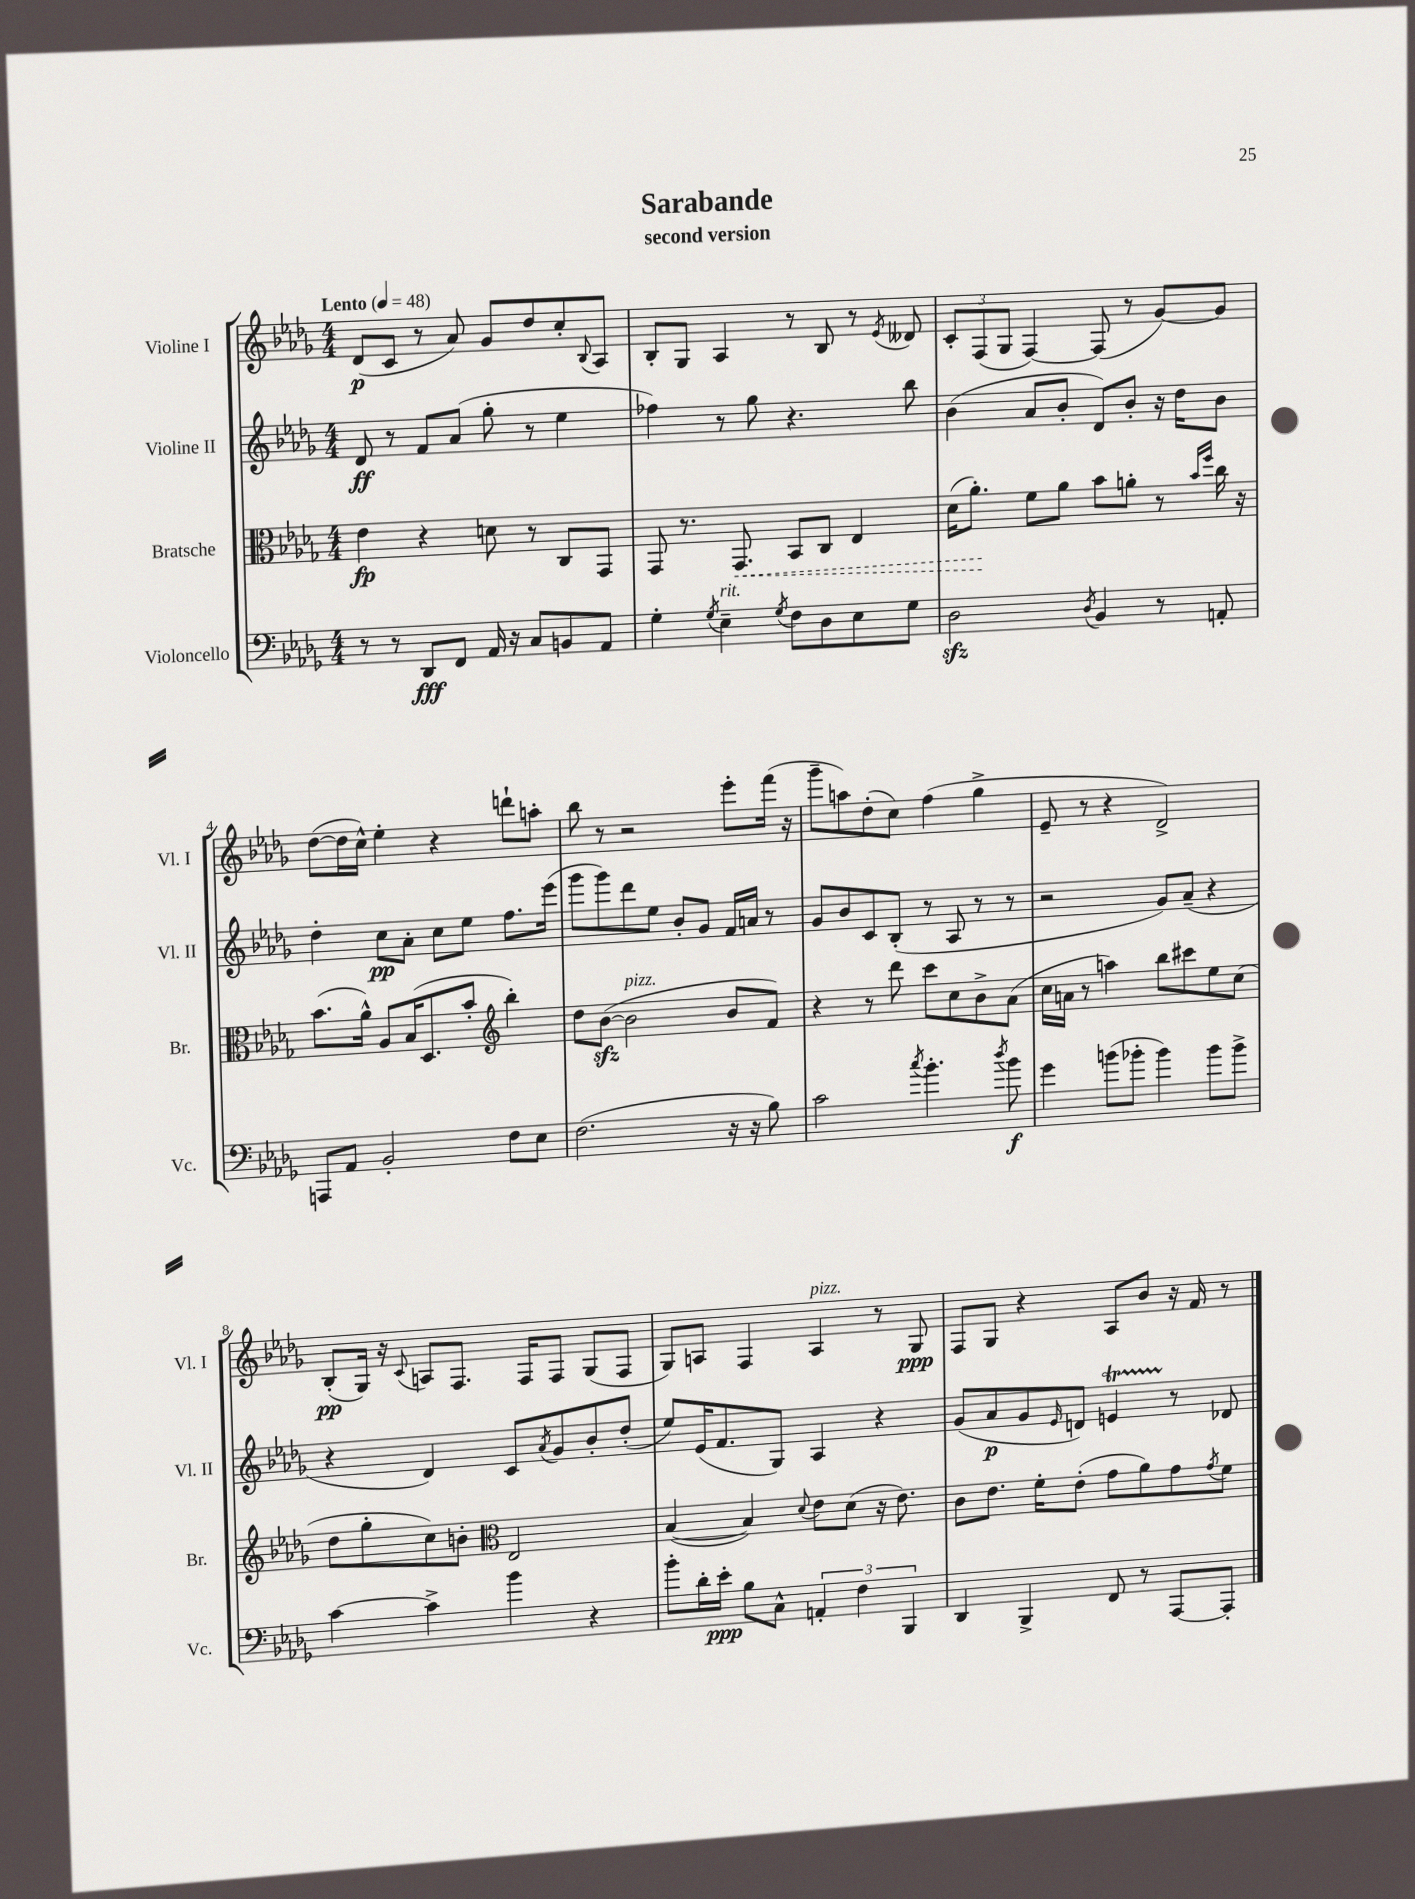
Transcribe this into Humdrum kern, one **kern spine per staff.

**kern	**dynam	**kern	**dynam	**kern	**dynam	**kern	**dynam
*part4	*part4	*part3	*part3	*part2	*part2	*part1	*part1
*staff4	*staff4	*staff3	*staff3	*staff2	*staff2	*staff1	*staff1
*I"Violoncello	*	*I"Bratsche	*	*I"Violine II	*	*I"Violine I	*
*I'Vc.	*	*I'Br.	*	*I'Vl. II	*	*I'Vl. I	*
*clefF4	*	*clefC3	*	*clefG2	*	*clefG2	*
*k[b-e-a-d-g-]	*	*k[b-e-a-d-g-]	*	*k[b-e-a-d-g-]	*	*k[b-e-a-d-g-]	*
*M4/4	*	*M4/4	*	*M4/4	*	*M4/4	*
*MM48	*	*MM48	*	*MM48	*	*MM48	*
=1	=1	=1	=1	=1	=1	=1	=1
!	!	!	!	!	!	!LO:TX:a:B:t=Lento	!
8r	.	4e-\	fp	8d-/	ff	(8d-/L	p
8r	.	.	.	8r	.	8c/J	.
8DD-/L	fff	4r	.	8f/L	.	8r	.
8FF/J	.	.	.	(8a-/J	.	8a-/)	.
16AA-/	.	8dn\	.	8gg-'\	.	8g-/L	.
16r	.	.	.	.	.	.	.
8C/L	.	8r	.	8r	.	8dd-/	.
8BBn/	.	8C/L	.	4ee-\	.	8cc'/	.
.	.	.	.	.	.	8qqB-/	.
8AA-/J	.	8GG-/J	.	.	.	8A-/J	.
=2	=2	=2	=2	=2	=2	=2	=2
4G-'\	.	8GG-/	.	4ff-X\)	.	8B-'/L	.
.	.	8.r	.	.	.	8G-/J	.
8qG-/	.	.	.	.	.	.	.
!LO:TX:a:i:t=rit.	!	!	!	!	!	!	!
4E-~\	.	.	.	8r	.	4A-/	.
!	!	!	!LO:HP:b	!	!	!	!
.	.	8.GG-/	<	.	.	.	.
.	.	.	.	8gg-\	.	.	.
8qG-/	.	.	.	.	.	.	.
8F\L	.	8BB-/L	.	4.r	.	8r	.
8D-\	.	8C/J	.	.	.	8B-/	.
8E-\	.	4E-/	.	.	.	8r	.
.	.	.	.	.	.	8qe-/	.
8G-\J	.	.	.	8bb-\	.	8d--X/	.
=3	=3	=3	=3	=3	=3	=3	=3
2D-zz\	.	(16d-\KL	.	(4b-\	.	12c'/L	.
.	.	8.a-'\J)	.	.	.	.	.
.	.	.	.	.	.	(12F/	.
.	.	.	.	.	.	12G-/J	.
.	.	8f\L	[	8a-/L	.	[4F/)	.
.	.	8a-\J	.	8b-'/J	.	.	.
8qD-/	.	.	.	.	.	.	.
4BB-/	.	8b-\L	.	8d-/L)	.	(8F/]	.
.	.	8an'\J	.	8b-'/J	.	8r	.
8r	.	8r	.	16r	.	[8g-/L)	.
.	.	.	.	16dd-\KL	.	.	.
.	.	16qqb-/LL	.	.	.	.	.
.	.	16qqff/JJ	.	.	.	.	.
8AAn'/	.	16cc\	.	8b-\J	.	8g-/J]	.
.	.	16r	.	.	.	.	.
!!LO:LB:g=z
=4	=4	=4	=4	=4	=4	=4	=4
8AAAn/L	.	(8.b-\L	.	4dd-'\	.	([8dd-\L	.
8AA-/J	.	.	.	.	.	16dd-\L]	.
.	.	16a-^^\Jk)	.	.	.	16cc^^\JJ)	.
2BB-'/	.	8A-/L	.	8cc\L	pp	4ee-'\	.
.	.	(16B-/K	.	8a-'\J	.	.	.
.	.	8.D-/	.	.	.	.	.
.	.	.	.	8cc\L	.	4r	.
.	.	8b-'/J	.	8ee-\J	.	.	.
*	*	*clefG2	*	*	*	*	*
8F\L	.	4bb-'\)	.	8.ff\L	.	8dddn`\L	.
8E-\J	.	.	.	.	.	8aan'\J	.
.	.	.	.	(16eee-\Jk	.	.	.
=5	=5	=5	=5	=5	=5	=5	=5
(2.F\	.	8dd-\L	.	8ggg-\L	.	8bb-\	.
.	.	([8b-zz\J	.	8ggg-\)	.	8r	.
!	!	!LO:TX:a:i:t=pizz.	!	!	!	!	!
.	.	2b-\]	.	8ddd-\	.	2r	.
.	.	.	.	8ee-\J	.	.	.
.	.	.	.	8b-'/L	.	.	.
.	.	.	.	8g-/J	.	.	.
16r	.	8b-/L	.	16f/LL	.	8eee-'\L	.
16r	.	.	.	16an/JJ	.	.	.
8B-\)	.	8f/J)	.	8r	.	(16fff\Jk	.
.	.	.	.	.	.	16r	.
=6	=6	=6	=6	=6	=6	=6	=6
2c\	.	4r	.	8g-/L	.	8ggg-~\L	.
.	.	.	.	8b-/	.	8aan\)	.
.	.	8r	.	8c/	.	(8dd-'\	.
.	.	8ddd-\	.	(8B-'/J	.	8cc\J)	.
8qcc/	.	.	.	.	.	.	.
4.b-'\	.	8ccc\L	.	8r	.	(4ff\	.
.	.	8cc\	.	8A-/	.	.	.
.	.	8b-^\	.	8r	.	4gg-^\	.
8qdd-/	.	.	.	.	.	.	.
8b-\	f	(8a-\J	.	8r	.	.	.
=7	=7	=7	=7	=7	=7	=7	=7
4g-\	.	16cc\LL	.	2r	.	8e-~/	.
.	.	16an\JJ	.	.	.	.	.
.	.	8r	.	.	.	8r	.
(8bn\L	.	4aan\)	.	.	.	4r	.
8b-X'\J	.	.	.	.	.	.	.
4b-\)	.	8bb-\L	.	8g-/L)	.	2d-^/)	.
.	.	8ccc#X\	.	(8a-~/J	.	.	.
8b-\L	.	8ee-\	.	4r	.	.	.
8b-^\J	.	(8cc\J	.	.	.	.	.
!!LO:LB:g=z
=8	=8	=8	=8	=8	=8	=8	=8
[4c\	.	8dd-\L	.	4r	.	(8B-'/L	pp
.	.	8gg-'\	.	.	.	16G-/Jk)	.
.	.	.	.	.	.	16r	.
.	.	.	.	.	.	8qqc/	.
4c^\]	.	8cc\)	.	4d-/)	.	8An/L	.
.	.	8bn'\J	.	.	.	8.F/J	.
*	*	*clefC3	*	*	*	*	*
4b-\	.	2E-/	.	8c/L	.	.	.
.	.	.	.	.	.	16F/KL	.
.	.	.	.	8qa-/	.	.	.
.	.	.	.	8g-/	.	8F/J	.
4r	.	.	.	8b-'/	.	(8G-/L	.
.	.	.	.	(8dd-'/J	.	8F/J	.
=9	=9	=9	=9	=9	=9	=9	=9
8b-'\L	.	([4B-/	.	8ee-/L)	.	8G-/L)	.
16d-'\L	.	.	.	(16e-/K	.	8An/J	.
16e-'\JJ	ppp	.	.	8.f/	.	.	.
8B-\L	.	4B-/])	.	.	.	4F/	.
8C^^\J	.	.	.	8G-/J)	.	.	.
.	.	8qqd-/	.	.	.	.	.
!	!	!	!	!	!	!LO:TX:a:i:t=pizz.	!
6AAn'/	.	8e-\L	.	4A-/	.	4A/	.
.	.	(8d-\J	.	.	.	.	.
6F\	.	.	.	.	.	.	.
.	.	16r	.	4r	.	8r	.
.	.	8.e-\)	.	.	.	.	.
6BBB-/	.	.	.	.	.	.	.
.	.	.	.	.	.	8G-/	ppp
=10	=10	=10	=10	=10	=10	=10	=10
4DD-/	.	8c\L	.	(8g-/L	.	8F/L	.
.	.	8.e-\J	.	8a-/	p	8G-/J	.
4BBB-^/	.	.	.	8g-/	.	4r	.
.	.	16f'\KL	.	.	.	.	.
.	.	.	.	16qqe-/	.	.	.
.	.	(8e-'\J	.	8dn/J)	.	.	.
8FF/	.	8g-\L	.	4ent/	.	8A-/L	.
8r	.	8a-\)	.	.	.	8b-/J	.
[8AAA-/L	.	8g-\	.	8r	.	16r	.
.	.	.	.	.	.	16f/	.
.	.	8qg-/	.	.	.	.	.
8AAA-'/J]	.	8f\J	.	8d-X/	.	8r	.
==	==	==	==	==	==	==	==
*-	*-	*-	*-	*-	*-	*-	*-
